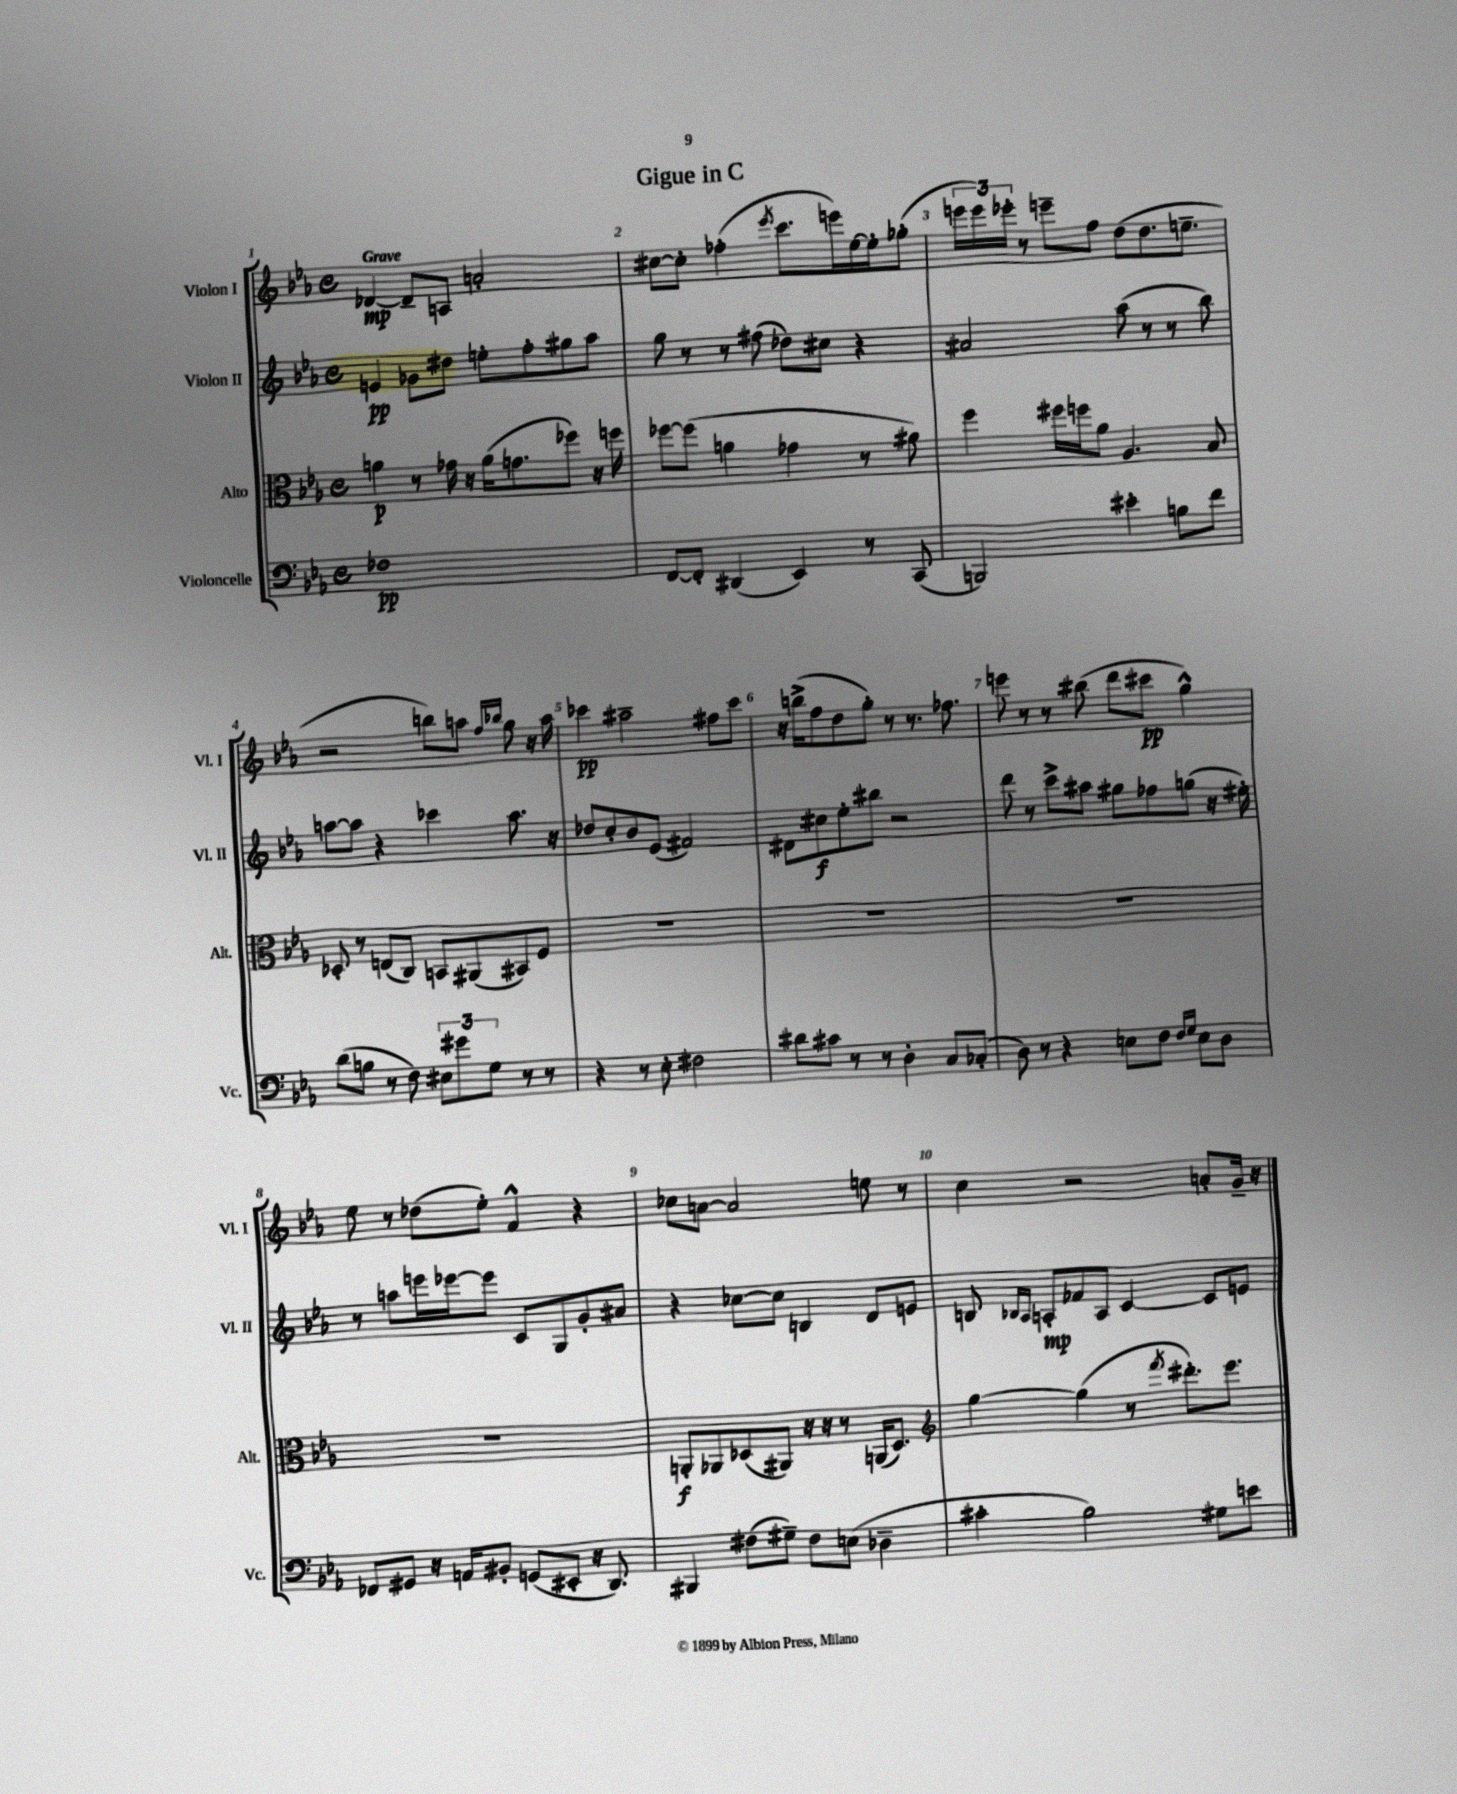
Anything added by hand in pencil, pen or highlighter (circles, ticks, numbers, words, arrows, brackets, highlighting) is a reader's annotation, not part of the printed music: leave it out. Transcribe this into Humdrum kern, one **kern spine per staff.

**kern	**dynam	**kern	**dynam	**kern	**dynam	**kern	**dynam
*part4	*part4	*part3	*part3	*part2	*part2	*part1	*part1
*staff4	*staff4	*staff3	*staff3	*staff2	*staff2	*staff1	*staff1
*I"Violoncelle	*	*I"Alto	*	*I"Violon II	*	*I"Violon I	*
*I'Vc.	*	*I'Alt.	*	*I'Vl. II	*	*I'Vl. I	*
*clefF4	*	*clefC3	*	*clefG2	*	*clefG2	*
*k[b-e-a-]	*	*k[b-e-a-]	*	*k[b-e-a-]	*	*k[b-e-a-]	*
*M4/4	*	*M4/4	*	*M4/4	*	*M4/4	*
*met(c)	*	*met(c)	*	*met(c)	*	*met(c)	*
=1	=1	=1	=1	=1	=1	=1	=1
!	!	!	!	!	!	!LO:TX:a:B:t=Grave	!
1F-X	pp	4an\	p	4en/	pp	[4d-X/	mp
.	.	8r	.	8g-X\L	.	8d-~/L]	.
.	.	16g-X\	.	8dd#X\J	.	8An/J	.
.	.	16r	.	.	.	.	.
.	.	(16a\KL	.	8een'\L	.	2an'/	.
.	.	8.gn\	.	.	.	.	.
.	.	.	.	8ff'\	.	.	.
.	.	8ff-X\J)	.	8gg#X\	.	.	.
.	.	16r	.	8aa-\J	.	.	.
.	.	16ffn\	.	.	.	.	.
=2	=2	=2	=2	=2	=2	=2	=2
[8FF/L	.	[8ff-X\L	.	8gg\	.	[8cc#X\L	.
8FF'/J]	.	(8ff-\J]	.	8r	.	8cc#'\J]	.
(4DD#X/	.	4an\	.	8r	.	(4ff-X'\	.
.	.	.	.	(8ff#X\	.	.	.
.	.	.	.	.	.	8qeee-/	.
4EE-/)	.	4g-X\	.	8dd-X\L)	.	8.ccc\L	.
.	.	.	.	8cc#X\J	.	.	.
.	.	.	.	.	.	16eeen\L)	.
8r	.	8r	.	4r	.	[16ee-\	.
.	.	.	.	.	.	16ee-'\J]	.
(8CC/	.	8a#X\)	.	.	.	(8gg-X'\J	.
=3	=3	=3	=3	=3	=3	=3	=3
2BBBn/)	.	4ff\	.	2a#X/	.	24eeen\LL	.
.	.	.	.	.	.	24eee\)	.
.	.	.	.	.	.	24eee-X'\JJ	.
.	.	.	.	.	.	8r	.
.	.	16ff#X\LL	.	.	.	8eeen~\L	.
.	.	16ffn\J	.	.	.	.	.
.	.	8a-\J	.	.	.	8ff\J	.
4e#X'\	.	4.A-/	.	(8aa-\	.	(8dd\L	.
.	.	.	.	8r	.	8.dd\	.
8Bn\L	.	.	.	8r	.	.	.
.	.	.	.	.	.	8.een~\J	.
8f\J	.	8B-/	.	8bb-\)	.	.	.
!!LO:LB:g=z
=4	=4	=4	=4	=4	=4	=4	=4
(8d\L	.	8D-X'/	.	[8aan\L	.	2r	.
8Bn\J	.	8r	.	8aa\J]	.	.	.
8r	.	(8En/L	.	4r	.	.	.
8F\)	.	8C/J)	.	.	.	.	.
12E#X\L	.	8BBn/L	.	4ccc-X\	.	8bbn\L)	.
12g#X\	.	.	.	.	.	.	.
.	.	(8AA#X/	.	.	.	8aan\J	.
12G\J	.	.	.	.	.	.	.
.	.	.	.	.	.	16qqff/LL	.
.	.	.	.	.	.	16qqbb-X/JJ	.
8r	.	8BB#X/)	.	8.aa\	.	8gg\	.
8r	.	8F/J	.	.	.	16r	.
.	.	.	.	16r	.	16aa\	.
=5	=5	=5	=5	=5	=5	=5	=5
4r	.	1r	.	8dd-X/L	.	4ccc-X\	pp
.	.	.	.	8cc'/	.	.	.
8r	.	.	.	8b-/	.	2aa#X~\	.
8E-'\	.	.	.	(8e-/J	.	.	.
2F#X\	.	.	.	2f#X/)	.	.	.
.	.	.	.	.	.	8ff#X\L	.
.	.	.	.	.	.	8ccc-\J	.
=6	=6	=6	=6	=6	=6	=6	=6
8d#X\L	.	1r	.	8d#X\L	.	16r	.
.	.	.	.	.	.	(16bbn^\KL	.
8c#X\J	.	.	.	8cc#X\	f	8ff\	.
8r	.	.	.	8ee-'\	.	8dd\	.
8r	.	.	.	8bb#X\J	.	8gg'\J)	.
4D'\	.	.	.	2r	.	8r	.
.	.	.	.	.	.	8.r	.
8C/L	.	.	.	.	.	.	.
.	.	.	.	.	.	8.ff-X\	.
(8C-X'/J	.	.	.	.	.	.	.
=7	=7	=7	=7	=7	=7	=7	=7
8D\)	.	1r	.	8ddd\	.	8eeen\	.
8r	.	.	.	8r	.	8r	.
4r	.	.	.	8ccc^\L	.	8r	.
.	.	.	.	8aa#X\J	.	(8bb#X\	.
8En\L	.	.	.	8gg#X\L	.	8ddd\L	.
8F\J	.	.	.	8ff-X\	.	8ccc#X\J	pp
16qqF/LL	.	.	.	.	.	.	.
16qqG/JJ	.	.	.	.	.	.	.
8E\L	.	.	.	(8ggn\J	.	4gg^^\)	.
8D\J	.	.	.	16r	.	.	.
.	.	.	.	16ee#X'\)	.	.	.
!!LO:LB:g=z
=8	=8	=8	=8	=8	=8	=8	=8
8FF-X/L	.	1r	.	8r	.	8ee-\	.
8GG#X/J	.	.	.	8aan\L	.	8r	.
16r	.	.	.	16eeen\L	.	(8dd-X\L	.
16AAn/KL	.	.	.	[16eee-X\J	.	.	.
8BB#X'/J	.	.	.	8eee-\J]	.	8ee-'\J)	.
(8GGn/L	.	.	.	8c/L	.	4f^^/	.
8EE#X'/J	.	.	.	8G/	.	.	.
16r	.	.	.	8g'/	.	4r	.
8.DD/)	.	.	.	.	.	.	.
.	.	.	.	8a#X/J	.	.	.
=9	=9	=9	=9	=9	=9	=9	=9
4BBB#X/	.	8AAn'/L	f	4r	.	8cc-X\L	.
.	.	8AA-X/	.	.	.	[8an\J	.
(8F#X\L	.	(8D-X/	.	[8cc-X\L	.	2a/]	.
8G#X~\J)	.	8AA#X/J)	.	8cc-\J]	.	.	.
8F#\L	.	16r	.	4Bn/	.	.	.
.	.	16r	.	.	.	.	.
(8En\J	.	8r	.	.	.	.	.
4D-X~\	.	(16AAn/KL	.	8d/L	.	8een\	.
.	.	8.D-/J)	.	.	.	.	.
.	.	.	.	8en/J	.	8r	.
=10	=10	=10	=10	=10	=10	=10	=10
*	*	*clefG2	*	*	*	*	*
4c#X'\	.	[4gg\	.	8Bn/	.	4cc\	.
.	.	.	.	16qqB-X/LL	.	.	.
.	.	.	.	16qqA-/JJ	.	.	.
.	.	.	.	8An'/L	mp	.	.
2B-\)	.	(4gg\]	.	8f-X/	.	2r	.
.	.	.	.	8A/J	.	.	.
.	.	8r	.	[4c/	.	.	.
.	.	8qfff/	.	.	.	.	.
.	.	8.ddd#X'\L)	.	.	.	.	.
8G#X\L	.	.	.	8c/L]	.	8an'/L	.
.	.	8.eee-\J	.	.	.	.	.
8en\J	.	.	.	8en/J	.	16g~/Jk	.
.	.	.	.	.	.	16r	.
==	==	==	==	==	==	==	==
*-	*-	*-	*-	*-	*-	*-	*-
